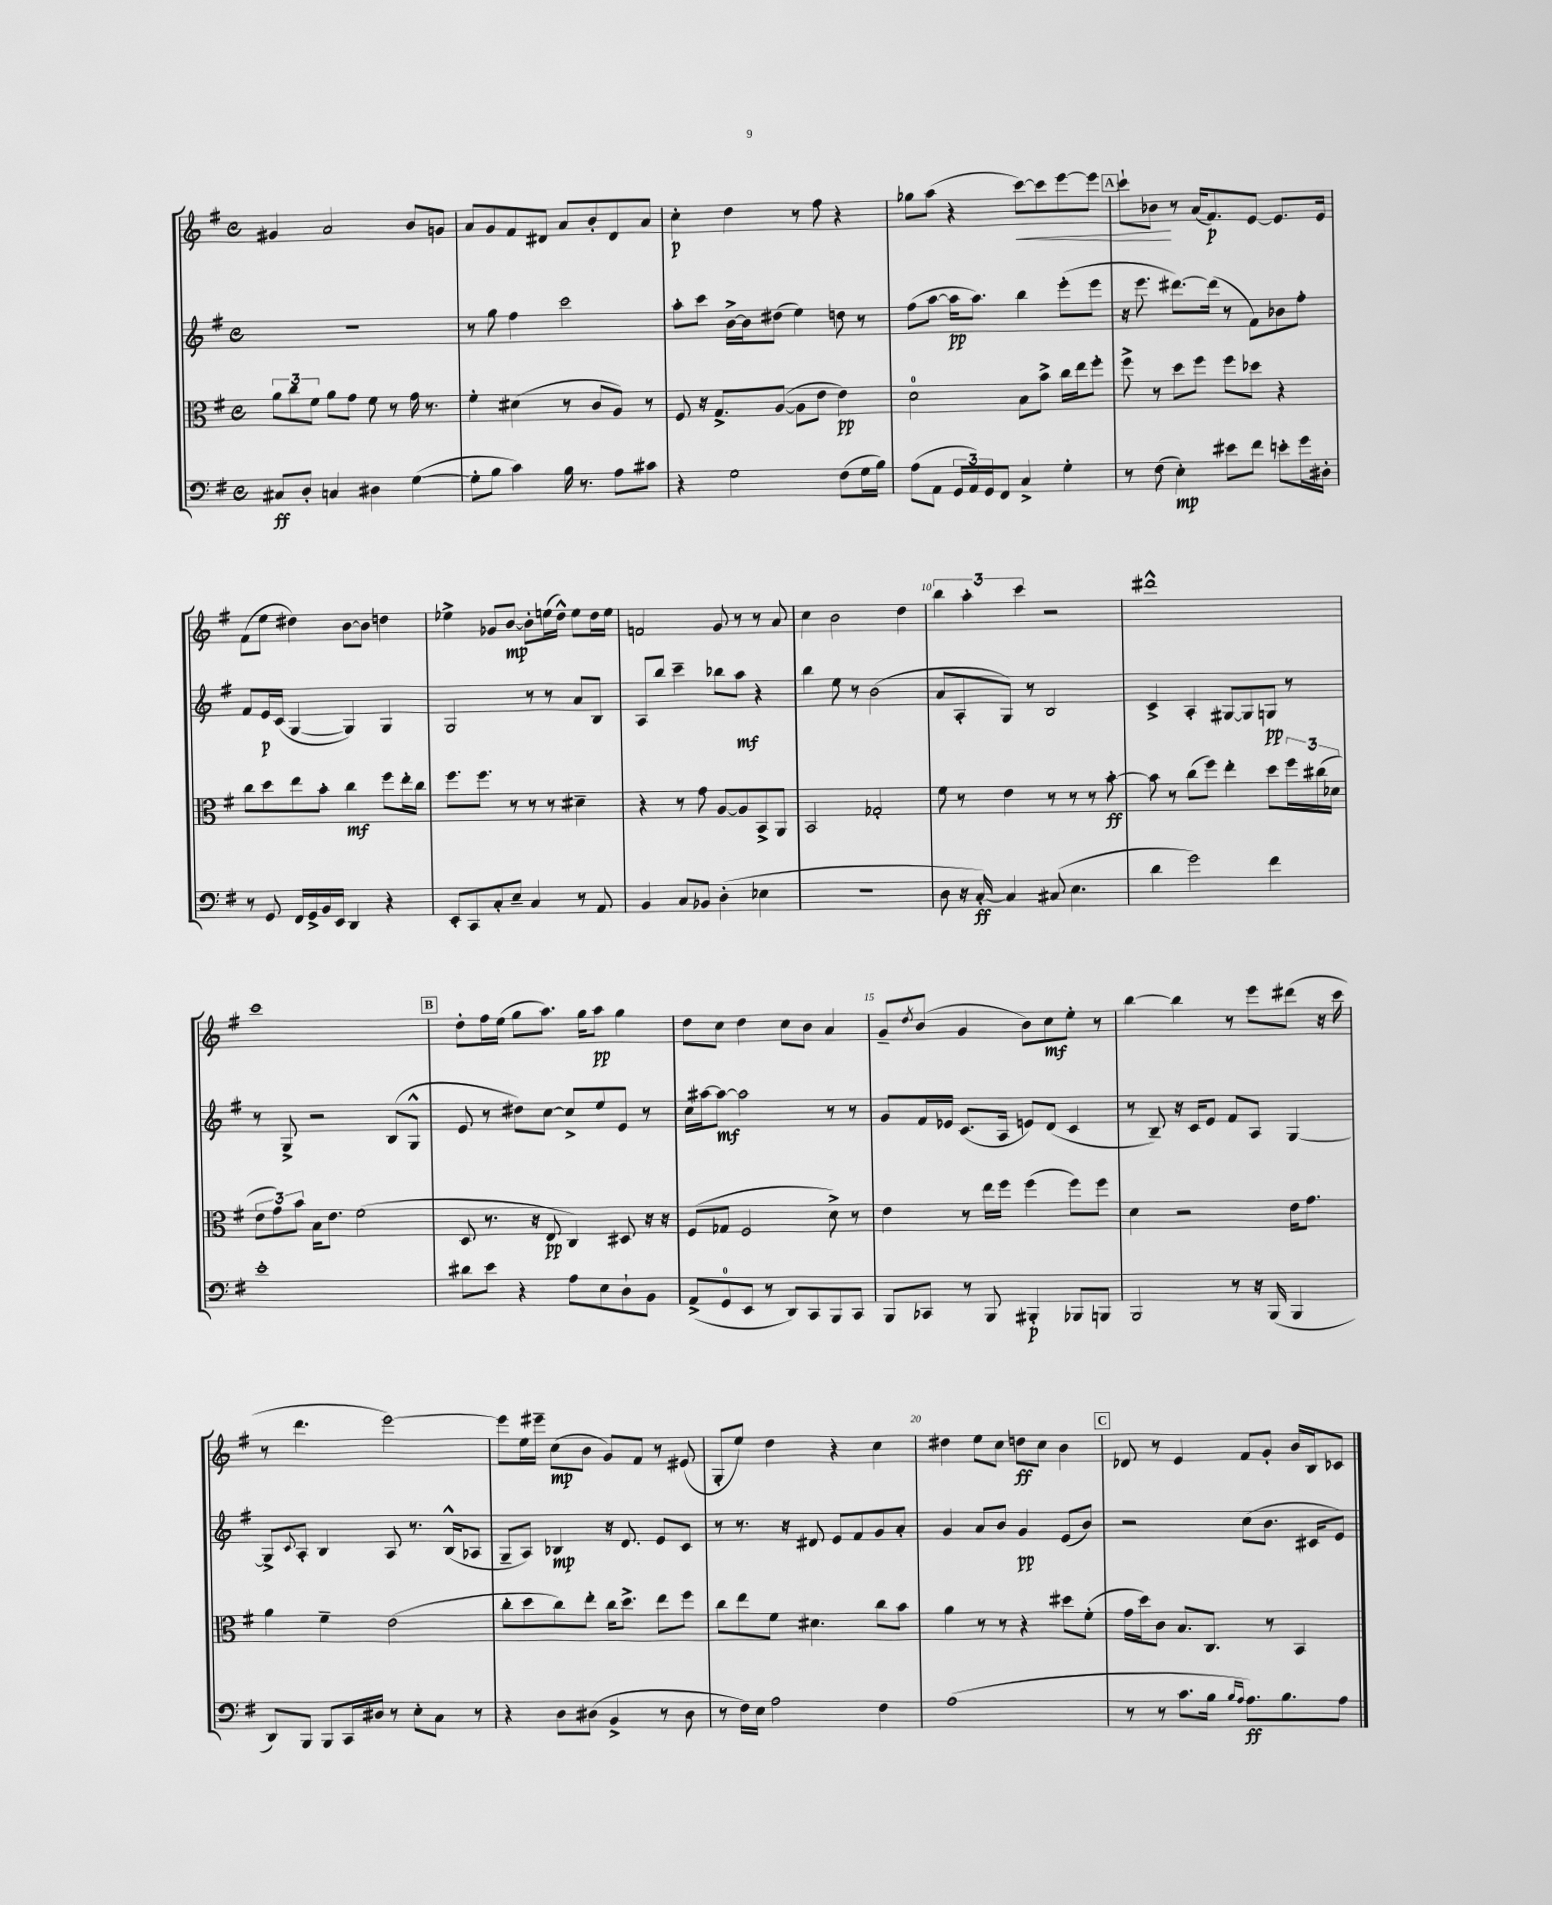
<<
\new StaffGroup <<
\new Staff = "s0" {
    \clef treble \key g \major \defaultTimeSignature \time 4/4
    gis'4 a'2 b'8 g'8 |
    a'8 g'8 fis'8 dis'8 a'8 b'8-. dis'8 a'8 |
    c''4-.\p d''4 r8 fis''8 r4 |
    ges''8 a''8( r4 c'''8~\<) c'''8 e'''8~ e'''8 |
    \mark \markup { \box "A" } c'''8-! bes'8\! r8 a'16( fis'8.\p) e'8~ e'8. e'16 |
    fis'8( e''8 dis''4) b'8~ b'8 d''4 |
    ees''4-> ges'8 b'8~\mp b'8-. e''16( d''16-^) e''8 d''16 e''16 |
    f'2 g'8 r8 r8 a'8 |
    c''4 b'2 d''4 |
    \tuplet 3/2 { b''4 a''4-. c'''4 } r2 |
    dis'''1-^ |
    c'''1 |
    \mark \markup { \box "B" } d''8-. fis''16 e''16( g''8 a''8.) g''16 a''8\pp g''4 |
    d''8 c''8 d''4 c''8 b'8 a'4 |
    g'8-- \acciaccatura { d''8 } b'8( g'4 b'8) c''8\mf e''8-. r8 |
    b''4~ b''4 r8 e'''8 dis'''8( r16 c'''16 |
    r8 d'''4. e'''2~) |
    e'''8 e''16 eis'''16-- c''8\mp( b'8 g'8) fis'8 r8 eis'8( |
    g8-. e''8) d''4 r4 c''4 |
    dis''4 e''8 c''8 d''8\ff c''8 b'4 |
    \mark \markup { \box "C" } des'8 r8 e'4 fis'8 g'8-. b'16 b16 ces'8 \bar "|." |
}
\new Staff = "s1" {
    \clef treble \key g \major \defaultTimeSignature \time 4/4
    R1 |
    r8 g''8 fis''4 c'''2 |
    a''8-. c'''8 b'16~-> b'16 dis''8( e''4) d''8 r8 |
    fis''8( a''8~ a''16\pp a''8.) b''4 e'''8-.( e'''8 |
    \mark \markup { \box "A" } r16 e'''8. dis'''8.~) dis'''16( r8 fis'8) bes'8 fis''8-. |
    fis'8 e'16\p c'16( g4~ g4) g4 |
    g2 r8 r8 a'8 b8 |
    a8 b''8 c'''4-- bes''8 a''8\mf r4 |
    b''4 e''8 r8 b'2( |
    a'8 a8-. g8) r8 b2 |
    c'4-> a4-. gis8~ gis8 g8\pp r8 |
    r8 g8-> r2 b8( g8-^ |
    \mark \markup { \box "B" } e'8 r8 dis''8) c''8~ c''8-> e''8 e'8 r8 |
    c''16 ais''16~ ais''8~\mf ais''2 r8 r8 |
    g'8 fis'16 ees'16 c'8.( a16 e'8) d'8( c'4 |
    r8 b8--) r16 c'16 e'8 fis'8 a8 g4~ |
    g8-> \appoggiatura { c'8 } a8-. b4 a8 r8. b16-^( aes8 |
    g8-- a8) bes4\mp r16 d'8. e'8 c'8 |
    r8 r8. r16 dis'8 e'8 fis'8 g'8 a'8-. |
    g'4 a'8 b'8 g'4\pp e'8( b'8) |
    \mark \markup { \box "C" } r2 c''8( b'8. cis'16 e'8) \bar "|." |
}
\new Staff = "s2" {
    \clef alto \key g \major \defaultTimeSignature \time 4/4
    \tuplet 3/2 { a'8 c''8 fis'8 } a'8 g'8 fis'8 r8 g'16 r8. |
    fis'4-. dis'4( r8 c'8 a8) r8 |
    fis8 r16 g8.-> a8~( a8 e'8 e'4\pp) |
    d'2-0 b8 b'8-> c''16 e''16 fis''8-. |
    \mark \markup { \box "A" } fis''8-> r8 d''8 fis''8 fis''8 des''8 r4 |
    c''8 d''8 e''8 b'8-. c''4\mf fis''8 e''16-. c''16 |
    fis''8. fis''8. r8 r8 r8 dis'4-- |
    r4 r8 g'8 a8~ a8 b,8-> a,8 |
    b,2 ges2-. |
    fis'8 r8 e'4 r8 r8 r8 b'8~-.\ff |
    b'8 r8 c''8( fis''8) e''4-. d''8 \tuplet 3/2 { fis''16 cis''16( des'16 } |
    \tuplet 3/2 { e'8 g'8) b'8 } b16 e'8. fis'2( |
    \mark \markup { \box "B" } d8 r8. r16 e8\pp c4) dis8 r16 r16 |
    fis8( ges8 fis2 d'8->) r8 |
    e'4 r8 e''16 fis''16 fis''4( fis''8) fis''8 |
    d'4 r2 e'16 g'8. |
    a'4 fis'4-- e'2( |
    c''8-. d''8 c''8) e''8-. c''16 d''8.-> e''8 fis''8 |
    c''8 e''8 fis'8 dis'4. c''8 b'8 |
    a'4 r8 r8 r4 dis''8 fis'8-.( |
    \mark \markup { \box "C" } g'16 d''16) c'8 b8. c8. r8 b,4 \bar "|." |
}
\new Staff = "s3" {
    \clef bass \key g \major \defaultTimeSignature \time 4/4
    cis8\ff d8-. c4 dis4 g4~( |
    g8-. b8 c'4) b16 r8. a8 cis'8 |
    r4 g2 fis8( g16 b16) |
    a8( a,8 \tuplet 3/2 { g,16 a,16) g,16 } fis,8 c4-> g4-. |
    \mark \markup { \box "A" } r8 fis8( e4-.\mp) eis'8 fis'8 e'8-. g'16 dis16-. |
    r8 g,8 fis,16 g,16-> b,16 e,16 d,4 r4 |
    e,8-. c,8 c8-. e8-- c4 r8 a,8 |
    b,4 c8 bes,8 d4-.( ees4 |
    R1 |
    d8 r16 c16~-.\ff) c4 cis8( e4. |
    d'4 g'2) fis'4 |
    e'1-. |
    \mark \markup { \box "B" } dis'8 e'8 r4 a8 e8 d8-! b,8 |
    a,8->( g,8-0 e,8 r8 d,8) c,8 b,,8 c,8 |
    b,,8 ces,8 r8 b,,8 bis,,4-.\p bes,,8 b,,8 |
    b,,2 r8 r16 b,,16( b,,4 |
    d,8) b,,8 b,,8 c,16 dis16 r8 e8-. c8 r8 |
    r4 d8 dis8( b,4-> r8 dis8 |
    r8 fis16) e16 a2 fis4 |
    a1( |
    \mark \markup { \box "C" } r8 r8 c'8. b16 \grace { b16 a16 } a8.\ff) b8. a8 \bar "|." |
}
>>
>>
\layout { \context { \Score \override BarNumber.break-visibility = ##(#f #t #t) barNumberVisibility = #(every-nth-bar-number-visible 5) } }
